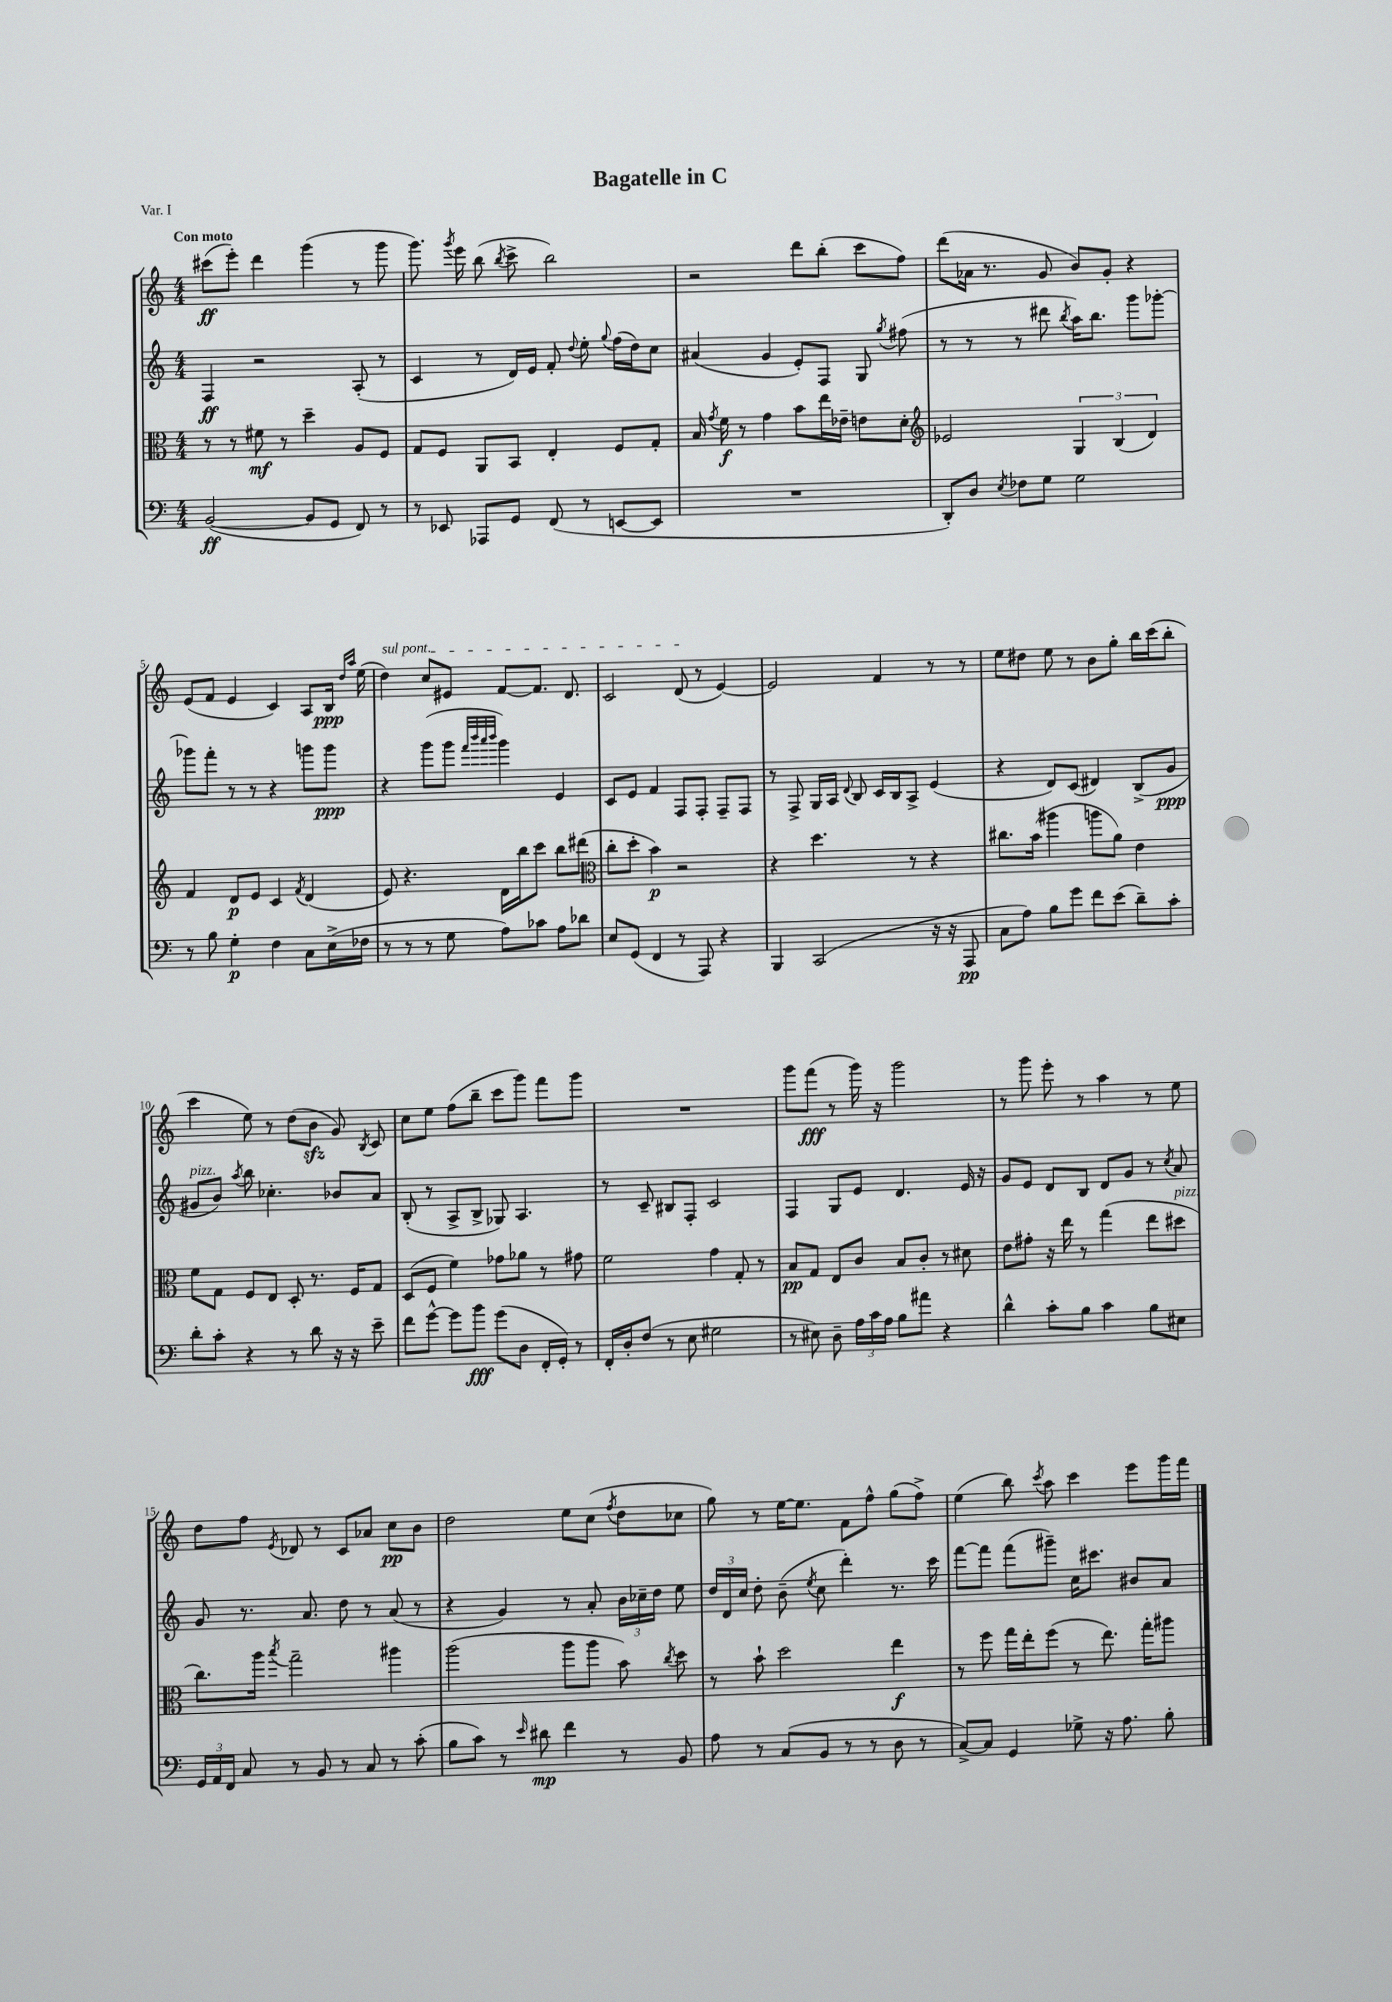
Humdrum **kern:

**kern	**dynam	**kern	**dynam	**kern	**dynam	**kern	**dynam
*part4	*part4	*part3	*part3	*part2	*part2	*part1	*part1
*staff4	*staff4	*staff3	*staff3	*staff2	*staff2	*staff1	*staff1
*clefF4	*	*clefC3	*	*clefG2	*	*clefG2	*
*k[]	*	*k[]	*	*k[]	*	*k[]	*
*M4/4	*	*M4/4	*	*M4/4	*	*M4/4	*
=1	=1	=1	=1	=1	=1	=1	=1
!	!	!	!	!	!	!LO:TX:a:B:t=Con moto	!
([2BB/	ff	8r	.	4F/	ff	(8ccc#X\L	ff
.	.	8r	.	.	.	8eee'\J)	.
.	.	8f#X\	mf	2r	.	4ddd\	.
.	.	8r	.	.	.	.	.
8BB/L]	.	4dd~\	.	.	.	(4ggg\	.
8GG/J	.	.	.	.	.	.	.
8FF/)	.	8A/L	.	(8A'/	.	8r	.
8r	.	8F/J	.	8r	.	8ggg\	.
=2	=2	=2	=2	=2	=2	=2	=2
8r	.	8G/L	.	4c/	.	8.ggg\)	.
8EE-X/	.	8F/J	.	.	.	.	.
.	.	.	.	.	.	8qggg/	.
.	.	.	.	.	.	16eee\	.
8AAA-X/L	.	8AA/L	.	8r	.	(8bb\	.
.	.	.	.	.	.	8qbb/	.
8GG/J	.	8BB/J	.	16d/LL)	.	8ccc^\	.
.	.	.	.	16e/JJ	.	.	.
(8FF/	.	4E'/	.	8f'/	.	2bb\)	.
.	.	.	.	8qqdd/	.	.	.
8r	.	.	.	8ee'\	.	.	.
.	.	.	.	8qqgg/	.	.	.
[8EEn/L	.	8F/L	.	(16ff\LL	.	.	.
.	.	.	.	16dd\J)	.	.	.
8EE/J]	.	8G'/J	.	8cc\J	.	.	.
=3	=3	=3	=3	=3	=3	=3	=3
1r	.	16B/	.	(4a#X/	.	2r	.
.	.	8qg/	.	.	.	.	.
.	.	16f\	f	.	.	.	.
.	.	8r	.	.	.	.	.
.	.	4g\	.	4g/	.	.	.
.	.	8b\L	.	8e'/L)	.	8ddd\L	.
.	.	16ee\L	.	8F/J	.	(8bb'\J	.
.	.	16e-X~\JJ	.	.	.	.	.
.	.	8en\L	.	8G/	.	8ccc\L	.
.	.	.	.	8qgg/	.	.	.
.	.	8d'\J	.	(8ff#X\	.	8ff\J)	.
=4	=4	=4	=4	=4	=4	=4	=4
*	*	*clefG2	*	*	*	*	*
8DD'/L)	.	2e-X/	.	8r	.	(8ddd\L	.
8D/J	.	.	.	8r	.	16a-X\Jk	.
.	.	.	.	.	.	8.r	.
8qE/	.	.	.	.	.	.	.
8F-X\L	.	.	.	8r	.	.	.
8G\J	.	.	.	8ddd#X\	.	8g/	.
.	.	.	.	8qbb/	.	.	.
2G\	.	6G/	.	16aa\KL)	.	8b/L)	.
.	.	.	.	8.bb\J	.	.	.
.	.	.	.	.	.	8g'/J	.
.	.	(6B/	.	.	.	.	.
.	.	.	.	8ggg\L	.	4r	.
.	.	6d/)	.	.	.	.	.
.	.	.	.	[8ggg-X'\J	.	.	.
!!LO:LB:g=z
=5	=5	=5	=5	=5	=5	=5	=5
8r	.	4f/	.	8ggg-X\L]	.	(8e/L	.
8B\	.	.	.	8fff'\J	.	8f/J	.
4G'\	p	8d/L	p	8r	.	4e/	.
.	.	8e/J	.	8r	.	.	.
4F\	.	4c/	.	4r	.	4c/)	.
.	.	8qf/	.	.	.	.	.
8C\L	.	(4d/	.	8gggn\L	.	8A/L	.
(16E^\L	.	.	.	8ggg\J	ppp	16B/Jk	ppp
.	.	.	.	.	.	16qqdd/LL	.
.	.	.	.	.	.	16qqaa/JJ	.
16F-X\JJ	.	.	.	.	.	(16ee\	.
=6	=6	=6	=6	=6	=6	=6	=6
!	!	!	!	!	!	!LO:TX:a:i:t=sul pont.	!
8r	.	8e/)	.	4r	.	4dd\)	.
8r	.	4.r	.	.	.	.	.
8r	.	.	.	(8ggg\L	.	8cc/L	.
8G\	.	.	.	8ggg\J	.	8e#X/J	.
.	.	.	.	32qqfff/LLL	.	.	.
.	.	.	.	32qqbbb/	.	.	.
.	.	.	.	32qqaaa/	.	.	.
.	.	.	.	32qqbbb/JJJ	.	.	.
8A\L)	.	16d\LL	.	4ggg\)	.	[8f/L	.
.	.	16bb\J	.	.	.	.	.
8c-X\J	.	8ccc\J	.	.	.	8.f/J]	.
8A\L	.	8bb\L	.	4e/	.	.	.
.	.	.	.	.	.	8.d/	.
8d-X\J	.	(8ddd#X\J	.	.	.	.	.
=7	=7	=7	=7	=7	=7	=7	=7
*	*	*clefC3	*	*	*	*	*
8E/L	.	8cc'\L	.	8c/L	.	2c/	.
(8GG/J	.	8dd'\J	.	8e/J	.	.	.
4FF/	.	4b\)	p	4f/	.	.	.
8r	.	2r	.	8F/L	.	(8d/	.
8AAA/)	.	.	.	8F'/J	.	8r	.
4r	.	.	.	8F~/L	.	[4e/)	.
.	.	.	.	8F/J	.	.	.
=8	=8	=8	=8	=8	=8	=8	=8
4BBB/	.	4r	.	8r	.	2e/]	.
.	.	.	.	8F^/	.	.	.
(2CC/	.	4.dd\	.	16G/LL	.	.	.
.	.	.	.	16A/JJ	.	.	.
.	.	.	.	8qqd/	.	.	.
.	.	.	.	8B/	.	.	.
.	.	.	.	16c/LL	.	4f/	.
.	.	.	.	16B/J	.	.	.
.	.	8r	.	8A^/J	.	.	.
16r	.	4r	.	(4e/	.	8r	.
16r	.	.	.	.	.	.	.
8AAA/	pp	.	.	.	.	8r	.
=9	=9	=9	=9	=9	=9	=9	=9
8C\L	.	8.cc#X\L	.	4r	.	8ee\L	.
8A\J)	.	.	.	.	.	8dd#X\J	.
.	.	(16b\Jk	.	.	.	.	.
8B\L	.	4aa#X\	.	8d/L)	.	8ee\	.
8g\J	.	.	.	(8c/J	.	8r	.
8f\L	.	8aan\L	.	4d#X/)	.	8b\L	.
(8e\J	.	8a\J)	.	.	.	8gg'\J	.
8d~\L)	.	4e\	.	(8B^/L	.	16bb\LL	.
.	.	.	.	.	.	(16ccc\J	.
8c'\J	.	.	.	8g/J	ppp	8bb'\J	.
!!LO:LB:g=z
=10	=10	=10	=10	=10	=10	=10	=10
!	!	!	!	!LO:TX:a:i:t=pizz.	!	!	!
8d'\L	.	8f\L	.	8g#X/L	.	4ccc\	.
8c'\J	.	8G\J	.	8b/J)	.	.	.
.	.	.	.	8qaa/	.	.	.
4r	.	8F/L	.	8bb\	.	8ee\)	.
.	.	8E/J	.	4.cc-X'\	.	8r	.
8r	.	8D'/	.	.	.	(8dd\L	.
8d\	.	8.r	.	.	.	8bzz\J	.
16r	.	.	.	8b-X/L	.	8g/)	.
16r	.	16F/KL	.	.	.	.	.
.	.	.	.	.	.	8qB/	.
8e~\	.	8G/J	.	8a/J	.	8c/	.
=11	=11	=11	=11	=11	=11	=11	=11
8f\L	.	(8D/L	.	(8B'/	.	8cc\L	.
[8g^^\J	.	8F/J	.	8r	.	8ee\J	.
8g\L]	.	4f\)	.	8A^/L	.	(8ff\L	.
8b\J	fff	.	.	8B^/J	.	8bb~\J	.
(8g\L	.	8g-X\L	.	8G-X/)	.	8ccc\L	.
8D\J	.	8a-X\J	.	4.A/	.	8ggg\J)	.
16FF'/LL	.	8r	.	.	.	8fff\L	.
16GG'/JJ)	.	.	.	.	.	.	.
8r	.	8g#X\	.	.	.	8ggg\J	.
=12	=12	=12	=12	=12	=12	=12	=12
16FF'/LL	.	2f\	.	8r	.	1r	.
16D'/J	.	.	.	.	.	.	.
(8F/J	.	.	.	8c~/	.	.	.
8r	.	.	.	8B#X/L	.	.	.
8E\	.	.	.	8F'/J	.	.	.
2G#X\	.	4g\	.	2c/	.	.	.
.	.	8G'/	.	.	.	.	.
.	.	8r	.	.	.	.	.
=13	=13	=13	=13	=13	=13	=13	=13
8r	.	8B/L	pp	4F/	.	8ggg\L	.
8E#X\)	.	8G/J	.	.	.	(8fff\J	fff
8D~\	.	8E/L	.	8G/L	.	8r	.
24A\LL	.	8c/J	.	8e/J	.	16ggg\)	.
24c\	.	.	.	.	.	.	.
.	.	.	.	.	.	16r	.
24A\JJ	.	.	.	.	.	.	.
8B\L	.	8B/L	.	4.d/	.	2ggg\	.
8a#X\J	.	8c'/J	.	.	.	.	.
4r	.	8r	.	.	.	.	.
.	.	8d#X\	.	16e/	.	.	.
.	.	.	.	16r	.	.	.
=14	=14	=14	=14	=14	=14	=14	=14
4d^^\	.	8e\L	.	8g/L	.	8r	.
.	.	8g#X'\J	.	8e/J	.	8ggg\	.
8c'\L	.	16r	.	8d/L	.	8eee'\	.
.	.	16ee\	.	.	.	.	.
8B\J	.	8r	.	8B/J	.	8r	.
4c\	.	(4gg\	.	8d/L	.	4aa\	.
.	.	.	.	8g/J	.	.	.
8B\L	.	8ee\L	.	8r	.	8r	.
.	.	.	.	8qcc/	.	.	.
!	!	!LO:TX:a:i:t=pizz.	!	!	!	!	!
8E#X\J	.	8dd#X\J	.	8a/	.	8ee\	.
!!LO:LB:g=z
=15	=15	=15	=15	=15	=15	=15	=15
24GG/LL	.	8.cc\L)	.	8g/	.	8dd\L	.
24AA/	.	.	.	.	.	.	.
24FF/JJ	.	.	.	.	.	.	.
8C/	.	.	.	8.r	.	8ff\J	.
.	.	16aa\Jk	.	.	.	.	.
.	.	8qbb/	.	.	.	8qe/	.
8r	.	2gg~\	.	.	.	8d-X/	.
.	.	.	.	8.a/	.	.	.
8BB/	.	.	.	.	.	8r	.
8r	.	.	.	8dd\	.	8c/L	.
8C/	.	.	.	8r	.	8a-X/J	.
8r	.	4aa#X\	.	(8a/	.	8cc\L	pp
(8c'\	.	.	.	8r	.	8b\J	.
=16	=16	=16	=16	=16	=16	=16	=16
8B\L	.	(2aa\	.	4r	.	2dd\	.
8c\J)	.	.	.	.	.	.	.
8r	.	.	.	4g/)	.	.	.
16qqe/	.	.	.	.	.	.	.
8d#X\	mp	.	.	.	.	.	.
4f\	.	8aa\L	.	8r	.	8ee\L	.
.	.	8aa\J	.	8a'/	.	(8cc\J	.
.	.	.	.	.	.	8qff/	.
8r	.	8b\)	.	24b\LL	.	8dd\L	.
.	.	.	.	24cc-X~\	.	.	.
.	.	.	.	24dd\JJ	.	.	.
.	.	8qcc/	.	.	.	.	.
8BB/	.	8dd\	.	8ee\	.	8cc-X\J	.
=17	=17	=17	=17	=17	=17	=17	=17
8A\	.	8r	.	24dd/LL	.	8gg\)	.
.	.	.	.	24d/	.	.	.
.	.	.	.	24cc/JJ	.	.	.
8r	.	8b`\	.	8dd'\	.	8r	.
(8C/L	.	2dd\	.	(8b~\	.	[16ee\KL	.
.	.	.	.	.	.	8.ee\J]	.
.	.	.	.	8qee/	.	.	.
8BB/J	.	.	.	8cc\	.	.	.
8r	.	.	.	4ddd'\)	.	8f\L	.
8r	.	.	.	.	.	8ff^^\J	.
8D\	.	4ee\	f	8.r	.	(8gg\L	.
8r	.	.	.	.	.	8ff^\J)	.
.	.	.	.	16ccc\	.	.	.
=18	=18	=18	=18	=18	=18	=18	=18
[8C^/L)	.	8r	.	[8fff\L	.	(4ee\	.
8C/J]	.	8ff\	.	8fff\J]	.	.	.
4GG/	.	16gg\LL	.	(8fff\L	.	8bb\)	.
.	.	16ee'\J	.	.	.	.	.
.	.	.	.	.	.	8qccc/	.
.	.	(8ff\J	.	8ggg#X~\J)	.	8aa\	.
8G-X^\	.	8r	.	16cc\KL	.	4ccc\	.
.	.	.	.	8.ccc#X\J	.	.	.
16r	.	8.ee\)	.	.	.	.	.
8.A\	.	.	.	.	.	.	.
.	.	.	.	8b#X/L	.	8eee\L	.
.	.	16gg'\KL	.	.	.	.	.
8B'\	.	8aa#X\J	.	8a/J	.	16ggg\L	.
.	.	.	.	.	.	16fff\JJ	.
==	==	==	==	==	==	==	==
*-	*-	*-	*-	*-	*-	*-	*-
